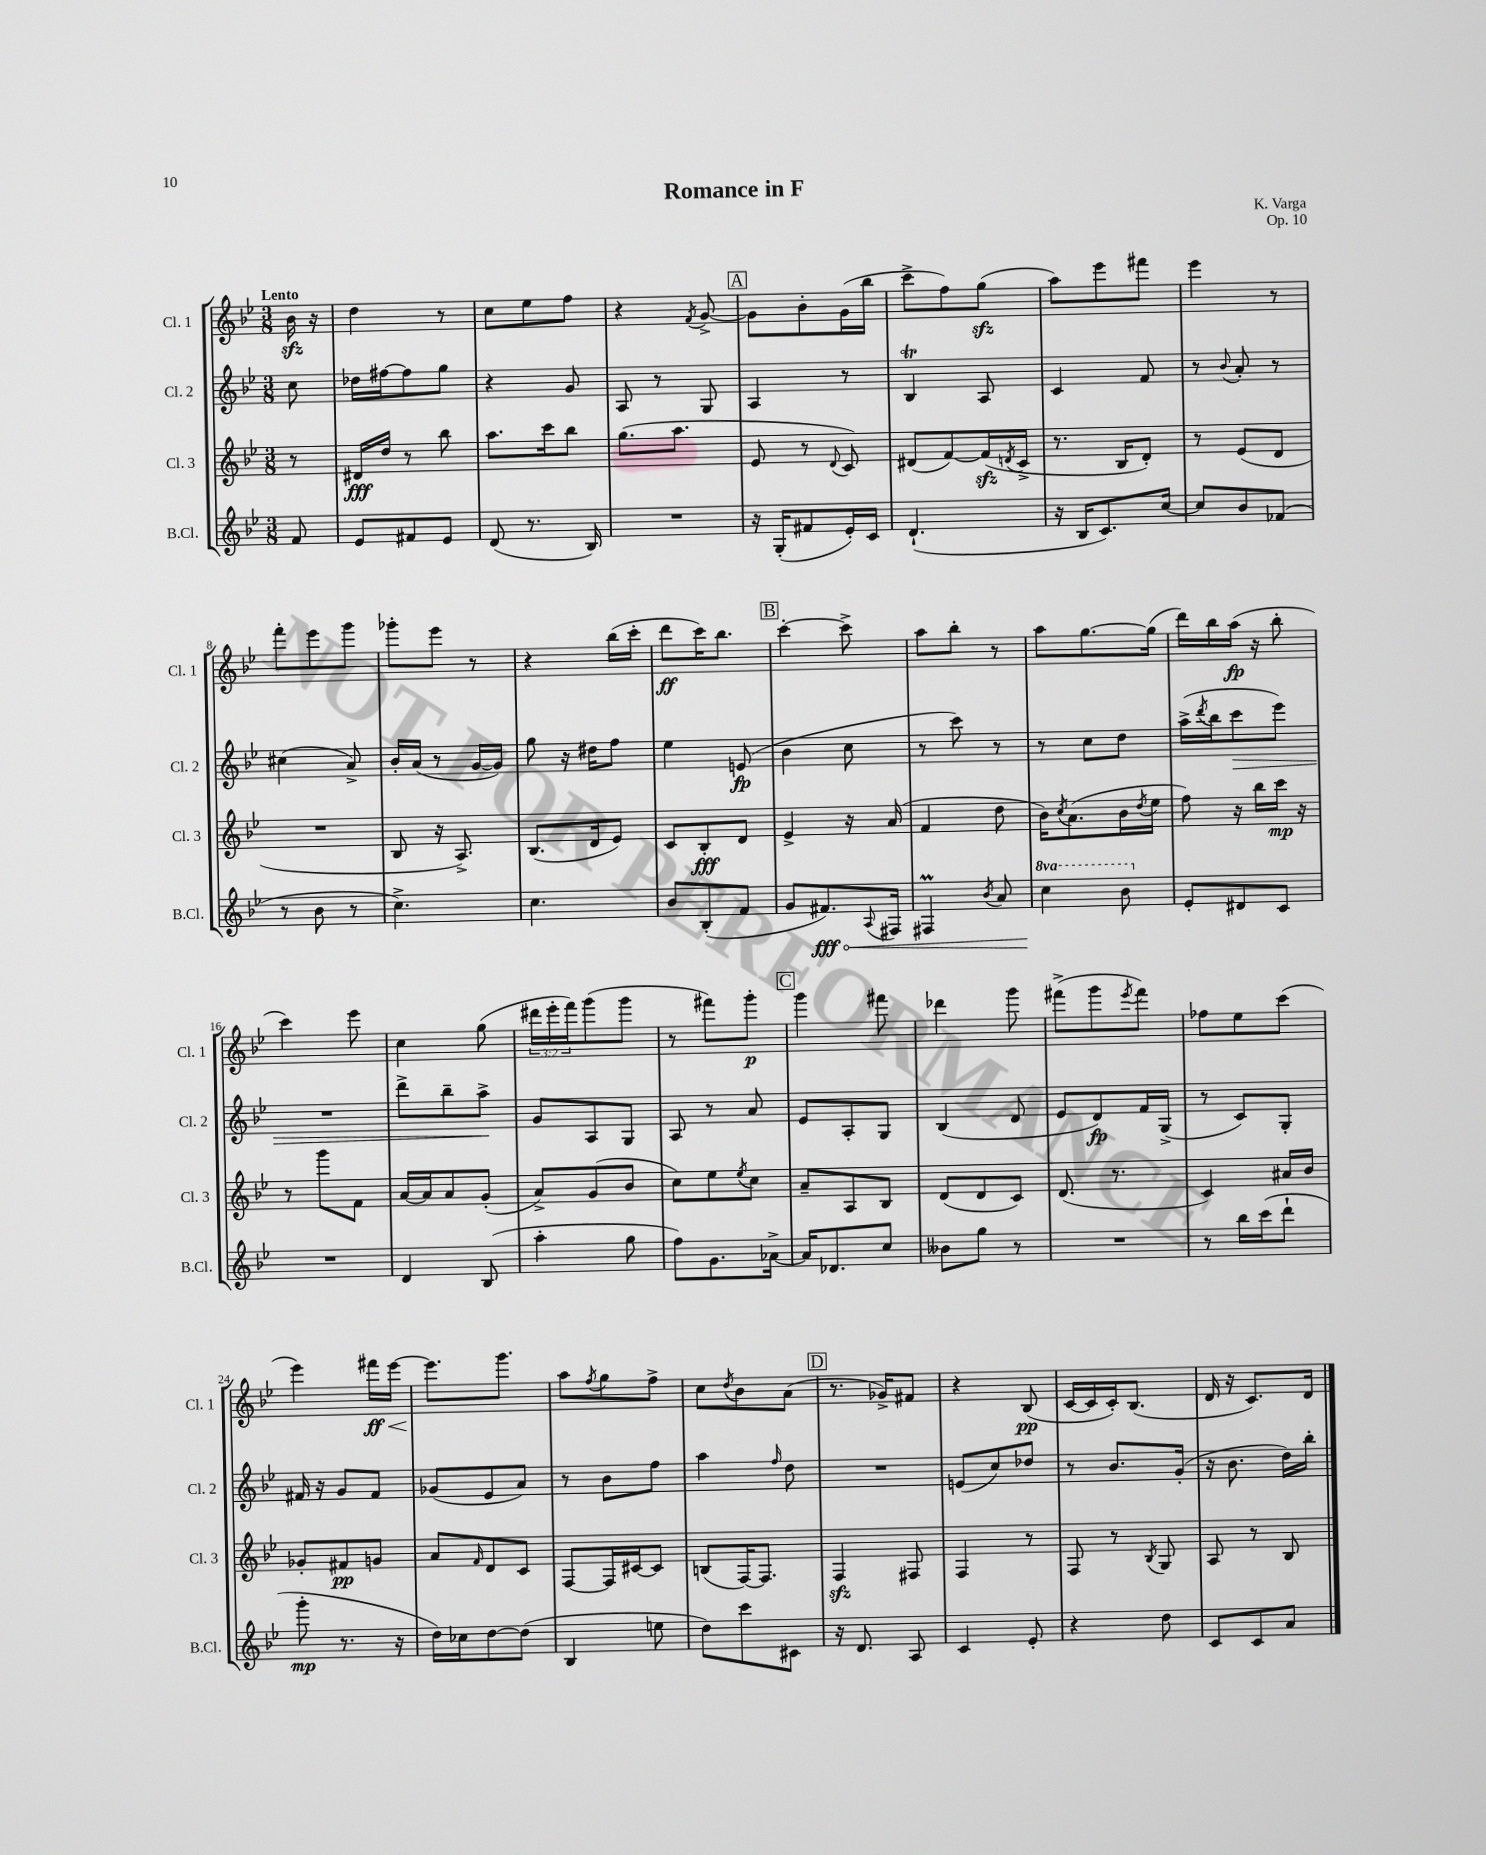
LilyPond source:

\header { title = "Romance in F" composer = "K. Varga" opus = "Op. 10" }
<<
\new StaffGroup <<
\new Staff = "s0" \with { instrumentName = "Cl. 1" shortInstrumentName = "Cl. 1" } {
    \clef treble \key bes \major \numericTimeSignature \time 3/8 \override Staff.TupletNumber.text = #tuplet-number::calc-fraction-text \partial 8 \tempo "Lento"
    bes'16\sfz r16 |
    d''4 r8 |
    c''8 ees''8 f''8 |
    r4 \acciaccatura { f'8 } g'8~-> |
    \mark \markup { \box "A" } g'8 bes'8-. g'16( bes''16 |
    c'''8-> f''8) g''8\sfz( |
    a''8) ees'''8 fis'''8 |
    ees'''4 r8 |
    f'''8-. ees'''8 g'''8 |
    ges'''8-. ees'''8 r8 |
    r4 bes''16( c'''16-. |
    d'''8\ff c'''16) bes''8. |
    \mark \markup { \box "B" } c'''4~-. c'''8-> |
    a''8 bes''8-. r8 |
    a''8 g''8.~ g''16( |
    d'''16) bes''16 a''16\fp( r16 bes''8-. |
    c'''4) ees'''8 |
    c''4 g''8( |
    \tuplet 3/2 { dis'''16 ees'''16-. f'''16) } g'''8( g'''8 |
    r8 fis'''8) g'''8-.\p |
    \mark \markup { \box "C" } g'''4 fis'''8 |
    des'''4 g'''8 |
    fis'''8->( g'''8 \acciaccatura { ees'''8 } fis'''8) |
    fes''8 ees''8 c'''8( |
    ees'''4) fis'''16\ff\< ees'''16~ |
    ees'''8.\! g'''8. |
    a''8 \acciaccatura { f''8 } g''8 f''8-> |
    c''8 \acciaccatura { d''8 } bes'8 a'8( |
    \mark \markup { \box "D" } r8. ges'16->) fis'8 |
    r4 bes8\pp( |
    c'16~ c'16 c'16-.) bes8.( |
    d'16 r16 c'8.) d'16 \bar "|." |
}
\new Staff = "s1" \with { instrumentName = "Cl. 2" shortInstrumentName = "Cl. 2" } {
    \clef treble \key bes \major \numericTimeSignature \time 3/8 \partial 8
    c''8 |
    des''16 fis''16~ fis''8 g''8 |
    r4 g'8 |
    a8 r8 g8 |
    \mark \markup { \box "A" } a4 r8 |
    bes4\trill a8 |
    c'4 f'8 |
    r8 \appoggiatura { bes'8 } a'8-. r8 |
    cis''4( a'8->) |
    bes'16-. a'16( r8 g'16~ g'16) |
    g''8 r16 dis''16 f''8 |
    ees''4 e'8\fp( |
    \mark \markup { \box "B" } bes'4 c''8 |
    r8 c'''8) r8 |
    r8 c''8 d''8 |
    a''16->( \acciaccatura { d'''8 } bes''16 c'''8\> ees'''8) |
    R4. |
    d'''8-> bes''8-- a''8->\! |
    g'8 a8 g8 |
    a8 r8 a'8 |
    \mark \markup { \box "C" } ees'8 a8-. g8 |
    bes4( d'8 |
    ees'8 d'8\fp) f'16 g16->( |
    r8 c'8) g8-. |
    fis'16 r16 g'8 fis'8 |
    ges'8( ees'8 a'8) |
    r8 bes'8 f''8 |
    a''4 \grace { f''16 } d''8 |
    \mark \markup { \box "D" } R4. |
    e'8( c''8) des''8 |
    r8 bes'8. g'16-.( |
    r16 bes'8. d''16) bes''16-. \bar "|." |
}
\new Staff = "s2" \with { instrumentName = "Cl. 3" shortInstrumentName = "Cl. 3" } {
    \clef treble \key bes \major \numericTimeSignature \time 3/8 \partial 8
    r8 |
    dis'16\fff d''16 r8 bes''8 |
    a''8. c'''16 bes''8 |
    g''8.( a''8. |
    \mark \markup { \box "A" } ees'8 r8 \appoggiatura { d'8 } c'8) |
    dis'8( f'8~) f'16\sfz( \acciaccatura { d'8 } c'16-> |
    r8. bes16 d'8-.) |
    r8 ees'8( d'8 |
    R4. |
    bes8 r16 a8.->) |
    bes8.( d'16 ees'8) |
    c'8 bes8-.\fff d'8 |
    \mark \markup { \box "B" } ees'4-> r16 a'16( |
    f'4 d''8 |
    bes'16) \acciaccatura { c''8 } a'8.( bes'16 \acciaccatura { d''8 } ees''16 |
    f''8) r16 bes''16 c'''16\mp r16 |
    r8 g'''8 f'8 |
    a'16~ a'16 a'8 g'8-.( |
    a'8->) g'8( bes'8 |
    c''8) ees''8 \acciaccatura { ees''8 } c''8 |
    \mark \markup { \box "C" } a'8-- a8 bes8 |
    d'8( d'8 c'8) |
    d'8.( r8. |
    c'4) ais'16 bes'16 |
    ges'8-. fis'8\pp g'8 |
    a'8 \grace { f'16 } d'8 c'8 |
    f8~ f16 cis'16~ cis'8 |
    b8( f16~) f8. |
    \mark \markup { \box "D" } f4\sfz fis8 |
    f4 r8 |
    f8 r8 \acciaccatura { bes8 } g8 |
    a8 r8 bes8 \bar "|." |
}
\new Staff = "s3" \with { instrumentName = "B.Cl." shortInstrumentName = "B.Cl." } {
    \clef treble \key bes \major \numericTimeSignature \time 3/8 \set Staff.ottavationMarkups = #ottavation-simple-ordinals \partial 8
    f'8 |
    ees'8 fis'8 ees'8 |
    d'8( r8. bes16) |
    R4. |
    \mark \markup { \box "A" } r16 g16-.( fis'8 ees'16-.) c'16 |
    d'4.-!( |
    r16 bes16 c'8.) c''16~ |
    c''8 bes'8 fes'8( |
    r8 bes'8 r8 |
    c''4.->) |
    c''4. |
    bes'8 bes8-.( f'8 |
    \mark \markup { \box "B" } g'8 \once \override Hairpin.circled-tip = ##t fis'8.\fff\<) \appoggiatura { a8 } fis16 |
    fis4\prall \acciaccatura { bes'8 } a'8 |
    \ottava #1 c'''4\! bes''8 \ottava #0 |
    ees'8-. dis'8 c'8 |
    R4. |
    d'4 bes8( |
    a''4-. g''8 |
    f''8) g'8. aes'16~-> |
    \mark \markup { \box "C" } aes'16 des'8. c''8 |
    beses'8 g''8 r8 |
    R4. |
    r8 bes''16 c'''16( d'''8-! |
    g'''8-.\mp r8. r16 |
    d''16) ces''16 d''8~ d''8( |
    bes4 e''8 |
    d''8) c'''8 cis'8 |
    \mark \markup { \box "D" } r16 d'8. a8 |
    c'4 ees'8-. |
    r4 d''8 |
    c'8 c'8 a'8 \bar "|." |
}
>>
>>
